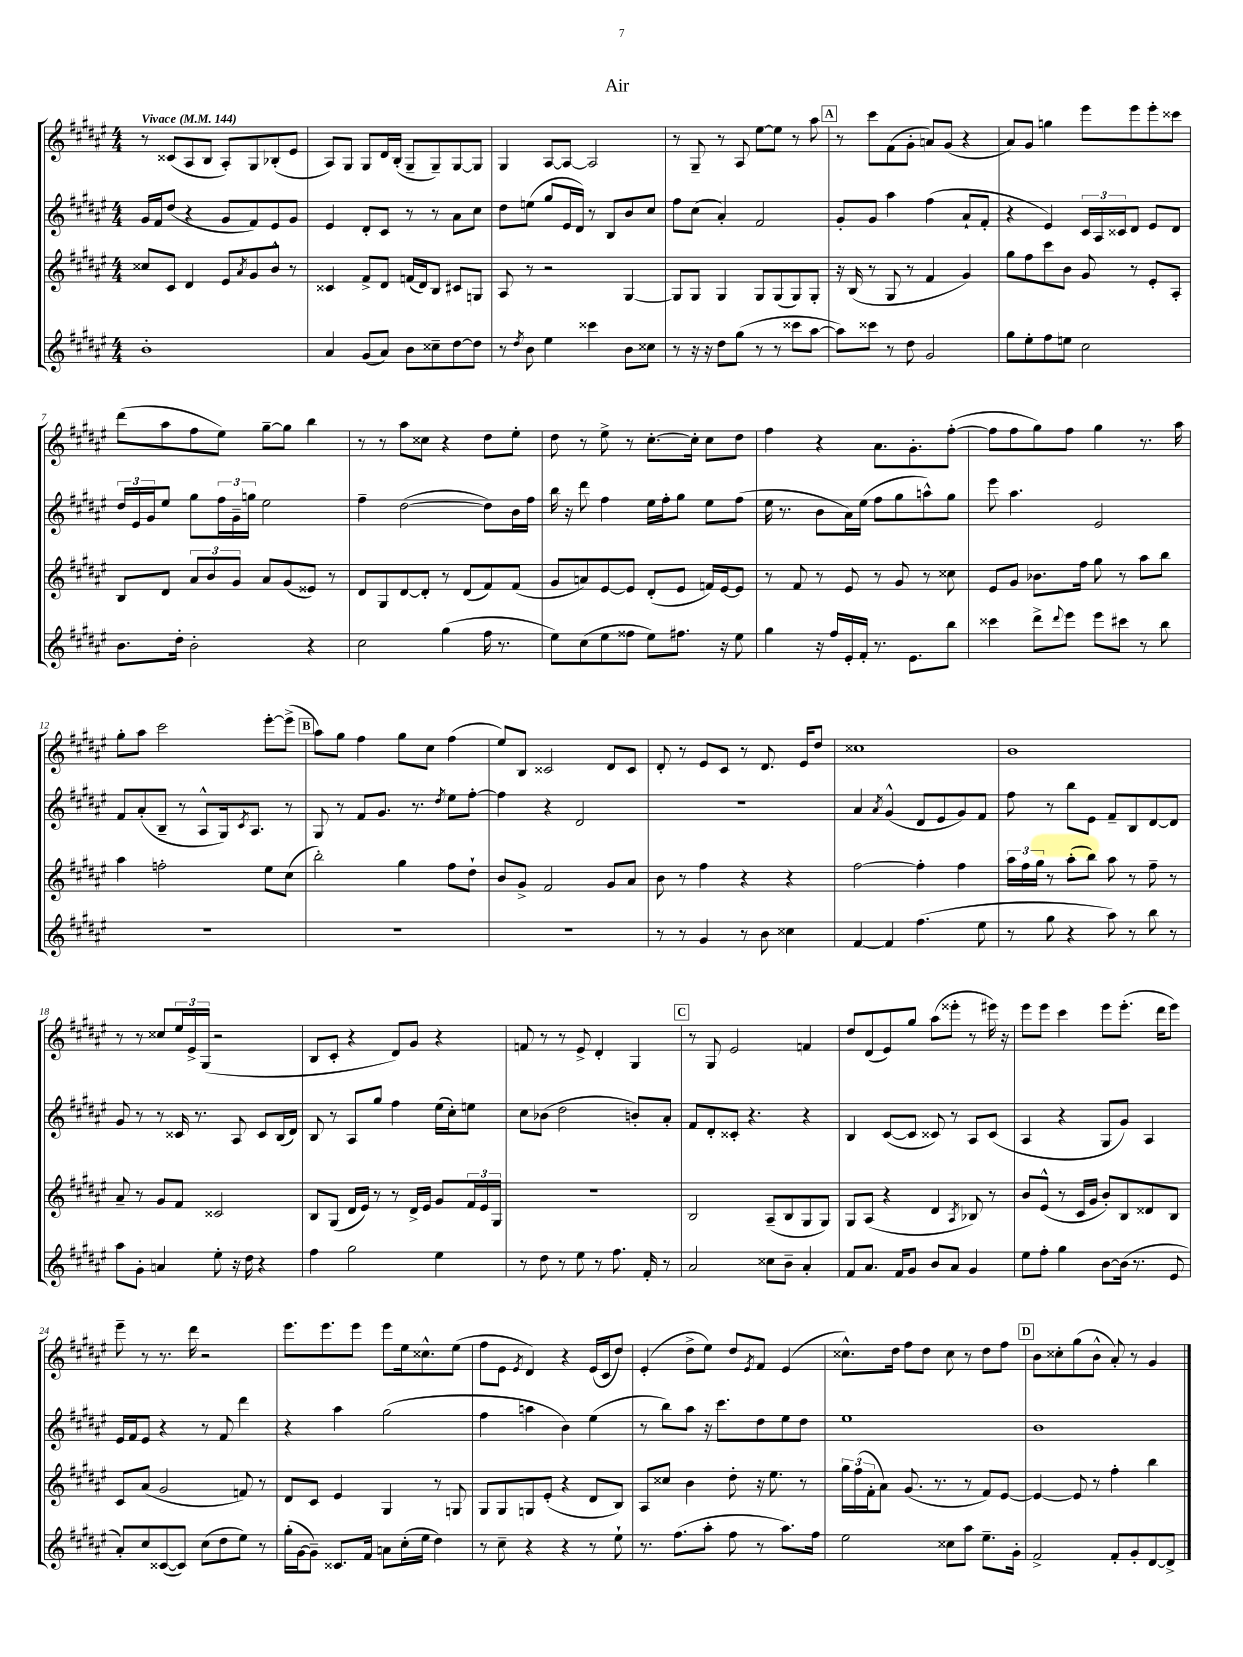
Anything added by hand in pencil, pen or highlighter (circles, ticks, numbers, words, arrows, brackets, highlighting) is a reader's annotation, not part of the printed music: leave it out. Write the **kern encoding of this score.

**kern	**kern	**kern	**kern
*staff4	*staff3	*staff2	*staff1
*clefG2	*clefG2	*clefG2	*clefG2
*k[f#c#g#d#a#e#]	*k[f#c#g#d#a#e#]	*k[f#c#g#d#a#e#]	*k[f#c#g#d#a#e#]
*M4/4	*M4/4	*M4/4	*M4/4
*MM144	*MM144	*MM144	*MM144
1b'	8cc##	16g#	8r
.	.	16f#	.
.	8c#	(8dd#	(8c##
.	4d#	4r	8A#
.	.	.	8B
.	8e#	8g#	8A#')
.	8qa#	.	.
.	8g#	8f#)	8G#
.	8b^^	8e#	(8B-'
.	8r	8g#	8e#
=	=	=	=
4a#	4c##	4e#	8A#)
.	.	.	8G#
(8g#	8f#^	8d#'	8G#
8a#)	8d#	8c#	16d#
.	.	.	(16B'
8b	(16f	8r	8G#~
.	16d#)	.	.
8cc##~	8B	8r	8G#~)
[8dd#	8c#	8a#	[8G#
8dd#]	8G	8cc#	8G#]
=	=	=	=
8r	8A#	8dd#	4G#
8qdd#	.	.	.
8b	8r	(8ee	.
4ee#	2r	8gg#	[8A#
.	.	16e#	8A#_
.	.	16d#)	.
4ccc##	.	8r	2A#]
.	.	8B	.
8b	[4G#	8b	.
8cc##	.	8cc#	.
=	=	=	=
8r	8G#]	8ff#	8r
16r	8G#	(8cc#	8G#~
16r	.	.	.
8dd#	4G#	4a#')	8r
(8gg#	.	.	8A#
8r	8G#	2f#	[8ee#
8r	(8G#	.	8ee#]
8ccc##	8G#)	.	8r
[8aa#	8G#'	.	8aa#
=	=	=	=
8aa#])	16r	8g#'	8r
.	(16B	.	.
8ccc##	8r	8g#	8ccc#
8r	8G#	4aa#	(8f#
8dd#	8r	.	8g#'
2g#	4f#	(4ff#	8a)
.	.	.	(8g#
.	4g#)	8a#`	4r
.	.	8f#'	.
=	=	=	=
8gg#	8gg#	4r	8a#)
8ee#'	8ff#	.	8g#
8ff#	8ccc#	4e#)	4gg
8ee	8b	.	.
2cc#	8g#	24c#	8eee#
.	.	24A#	.
.	.	24c##	.
.	8r	8d#	8eee#
.	8e#'	8e#	8eee#'
.	8A#'	8d#	8ccc##
=	=	=	=
8.b	8B	24dd#	(8ddd#
.	.	24e#	.
.	.	24g#	.
.	8d#	8ee#	8aa#
16dd#'	.	.	.
2b'	12a#	8gg#	8ff#
.	12b	.	.
.	.	24ff#	8ee#)
.	12g#	24g#~	.
.	.	24gg	.
.	8a#	2ee#	[8gg#~
.	(8g#	.	8gg#]
4r	8e##)	.	4bb
.	8r	.	.
=	=	=	=
2cc#	8d#	4ff#~	8r
.	8G#	.	8r
.	[8d#	([2dd#	8aa#
.	8d#']	.	8cc##
(4gg#	8r	.	4r
.	(8d#	.	.
16ff#	8f#)	8dd#])	8dd#
8.r	.	.	.
.	(8f#	16b	8ee#'
.	.	16ff#	.
=	=	=	=
8ee#)	8g#	16bb	8dd#
.	.	16r	.
(8cc#	8a)	8ddd#	8r
8ee#	[8e#	4ff#	8ee#^
8ff##	8e#]	.	8r
8ee#)	(8d#'	16ee#	[8.cc#'
.	.	16ff#'	.
8.ff#	8e#	8gg#	.
.	.	.	16cc#']
.	16f)	8ee#	8cc#
16r	[16e#	.	.
8ee#	8e#]	(8ff#	8dd#
=	=	=	=
4gg#	8r	16ee#	4ff#
.	.	8.r	.
.	8f#	.	.
16r	8r	8b	4r
16ff#	.	.	.
16e#'	8e#	16a#)	.
16f#'	.	(16ee#	.
8.r	8r	8ff#	8.a#
.	8g#	8gg#	.
8.e#	.	.	8.g#'
.	8r	8aa^^)	.
8bb	8cc##	8gg#	([8ff#'
=	=	=	=
4ccc##	8e#	8eee#	8ff#]
.	8g#	4.aa#	8ff#
8ddd#^	8.b-	.	8gg#)
8qqddd#	.	.	.
8eee#	.	.	8ff#
.	16ff#	.	.
8eee#	8gg#	2e#	4gg#
8ccc#	8r	.	.
8r	8aa#	.	8.r
8bb	8bb	.	.
.	.	.	16aa#
=	=	=	=
1r	4aa#	8f#	8gg#'
.	.	(8a#'	8aa#
.	2ff'	8B~	2ccc#
.	.	8r	.
.	.	8A#^^	.
.	.	16G#)	.
.	.	8qc#	.
.	.	8.A#	.
.	8ee#	.	[8eee#'
.	(8cc#	8r	(8eee#^]
=	=	=	=
1r	2bb')	8G#	8aa#)
.	.	8r	8gg#
.	.	8f#	4ff#
.	.	8.g#	.
.	4gg#	.	8gg#
.	.	8.r	.
.	.	.	8cc#
.	.	8qdd#	.
.	8ff#	8ee#	(4ff#
.	8dd#`	[8ff#'	.
=	=	=	=
1r	8b	4ff#]	8ee#)
.	8g#^	.	8B
.	2f#	4r	2c##
.	.	2d#	.
.	8g#	.	8d#
.	8a#	.	8c##
=	=	=	=
8r	8b	1r	8d#'
8r	8r	.	8r
4g#	4ff#	.	8e#
.	.	.	8c#
8r	4r	.	8r
8b	.	.	8.d#
4cc##	4r	.	.
.	.	.	16e#
.	.	.	8dd#
=	=	=	=
[4f#	[2ff#	4a#	1cc##
.	.	8qa#	.
4f#]	.	(4g#^^	.
(4.ff#	4ff#']	8d#	.
.	.	8e#	.
.	4ff#	8g#)	.
8ee#	.	8f#	.
=	=	=	=
8r	24aa#	8ff#	1b
.	24ff#	.	.
.	24gg#	.	.
8gg#	8r	8r	.
4r	(8aa#'	8bb	.
.	8bb)	8e#	.
8aa#)	8aa#	8f#~	.
8r	8r	8B	.
8bb	8ff#~	[8d#	.
8r	8r	8d#]	.
=	=	=	=
8aa#	8a#~	8g#	8r
8g#'	8r	8r	8r
4a	8g#	8r	8cc##
.	8f#	16c##	24ee#
.	.	.	24e#^
.	.	8.r	.
.	.	.	(24G#
8ee#'	2c##	.	2r
16r	.	8A#	.
16dd#	.	.	.
4r	.	8c##	.
.	.	(16B	.
.	.	16d#)	.
=	=	=	=
4ff#	8B	8B	8B
.	(8G#	8r	8c#'
2gg#	16d#	8A#	4r
.	16e#)	.	.
.	8r	8gg#	.
.	8r	4ff#	8d#)
.	16d#^	.	8g#
.	16e#	.	.
4ee#	8g#	(16ee#	4r
.	.	16cc#')	.
.	24f#	8ee	.
.	24e#	.	.
.	24G#	.	.
=	=	=	=
8r	1r	8cc#	8f
8dd#	.	(8b-	8r
8r	.	2dd#	8r
8ee#	.	.	8e#^
8r	.	.	4d#'
8.ff#	.	.	.
.	.	8b')	4G#
16f#'	.	.	.
8r	.	8a#'	.
=	=	=	=
2a#	2B	8f#	8r
.	.	8d#'	8G#
.	.	8c##'	2e#
.	.	4.r	.
8cc##	(8A#~	.	.
8b~	8B	.	.
4a#'	8G#	4r	4f
.	8G#)	.	.
=	=	=	=
8f#	8G#	4B	8dd#
8.a#	(8A#	.	(8d#
.	4r	([8c#	8e#)
16f#	.	.	.
8g#	.	8c#]	8gg#
8b	4d#	8c##)	(8aa#
8a#	.	8r	8eee##'
.	8qA#	.	.
4g#	8B-)	8A#	8r
.	8r	(8c##	16eee#)
.	.	.	16r
=	=	=	=
8ee#	8b	4A#	8eee#
8ff#'	(8e#^^	.	8eee#
4gg#	8r	4r	4ccc#
.	16c#	.	.
.	16g#	.	.
[8b	8b')	8G#	8eee#
(16b]	8B	8g#)	(8.eee#'
8.r	.	.	.
.	8d##	4A#	.
.	.	.	16ddd#
8e#	8B	.	8eee#)
=	=	=	=
8a#')	8c#	16e#	8eee#~
.	.	16f#	.
8cc#	(8a#	8e#	8r
([8c##	2g#	4r	8.r
8c##])	.	.	.
.	.	.	16ddd#
(8cc#	.	8r	2r
8dd#	.	8f#	.
8ee#)	8f)	4ddd#	.
8r	8r	.	.
=	=	=	=
(16gg#'	8d#	4r	8.eee#
[16g#	.	.	.
8g#~])	8c#	.	.
.	.	.	8.eee#
8.c##	4e#	4aa#	.
.	.	.	8eee#
16f#	.	.	.
8a	4G#	(2gg#	8eee#
(16cc#'	.	.	16ee#
16ee#	.	.	8.cc##^^
4dd#)	8r	.	.
.	8G	.	(8ee#
=	=	=	=
8r	8G#	4ff#	8ff#
8cc#~	8G#	.	8e#
.	.	.	8qe#
4r	8G	4aa	4d#)
.	(8e#'	.	.
4r	4r	4b)	4r
8r	8d#	(4ee#	(16e#
.	.	.	16c#
8ee#`	8B)	.	8dd#)
=	=	=	=
8.r	8A#	8r	(4e#'
.	8cc##	8bb)	.
(8.ff#	.	.	.
.	4b	8aa#	8dd#^
8aa#'	.	16r	8ee#)
.	.	8.ccc#	.
8ff#	8dd#'	.	8dd#
.	.	.	8qe#
8r	16r	8dd#	8f#
.	8.ee#	.	.
8.aa#)	.	8ee#	(4e#
.	8r	8dd#	.
16ff#	.	.	.
=	=	=	=
2ee#	24gg#	1ee#	8.cc##^^)
.	(24ff#	.	.
.	24f#'	.	.
.	8a#)	.	.
.	.	.	16dd#
.	(8.g#	.	8ff#
.	.	.	8dd#
.	8.r	.	.
8cc##	.	.	8cc##
8aa#	8r	.	8r
8.ee#~	8f#)	.	8dd#
.	[8e#	.	8ff#
16g#'	.	.	.
=	=	=	=
2f#^	4e#_	1b	8b
.	.	.	8cc##'
.	8e#]	.	(8gg#
.	8r	.	8b^^
8f#'	4ff#'	.	8a#')
8g#'	.	.	8r
[8d#	4bb	.	4g#
8d#^]	.	.	.
==	==	==	==
*-	*-	*-	*-
